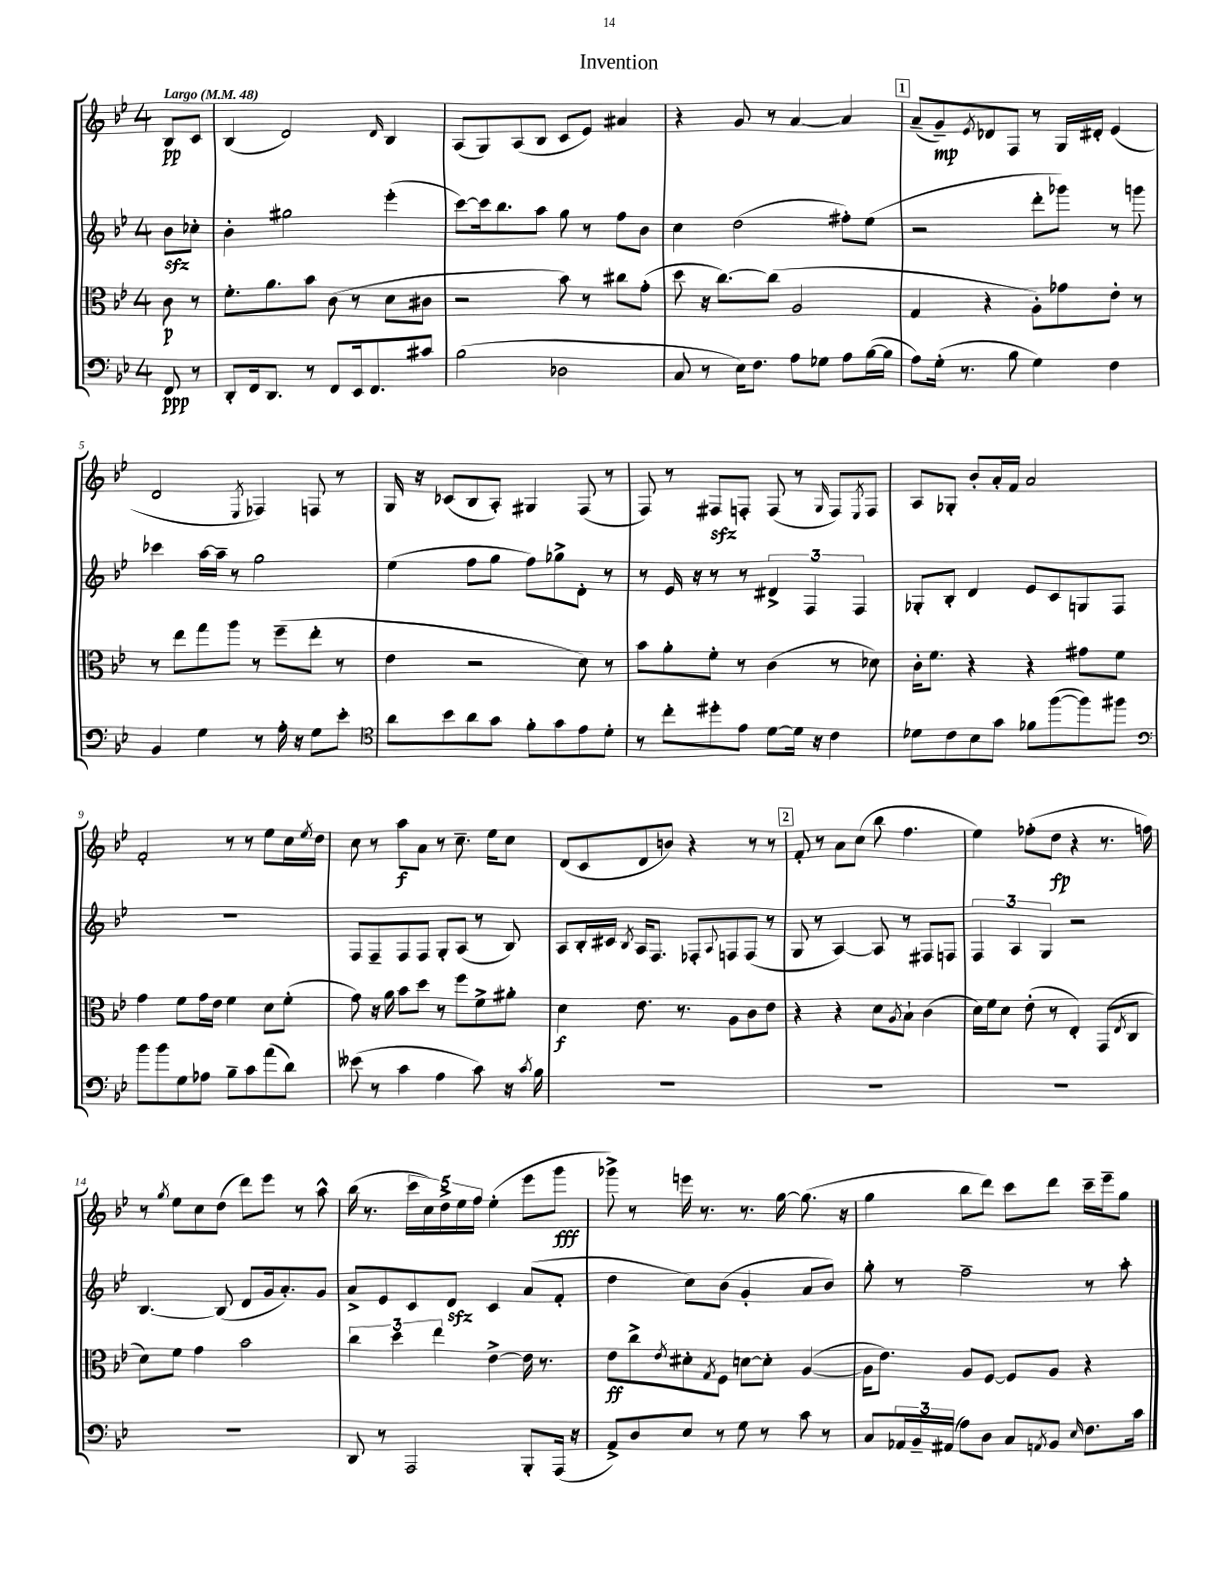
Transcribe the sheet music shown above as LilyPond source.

\header { title = "Invention" }
<<
\new StaffGroup <<
\new Staff = "s0" {
    \clef treble \key bes \major \once \override Staff.TimeSignature.style = #'single-digit \time 4/4 \partial 4 \tempo "Largo" 4 = 48
    bes8\pp c'8 |
    bes4( d'2) \grace { d'16 } bes4 |
    a8( g8) a8( bes8 c'8 ees'8) ais'4 |
    r4 g'8 r8 a'4~ a'4 |
    \mark \markup { \box "1" } a'8--( g'8--\mp) \acciaccatura { ees'8 } des'8 f8 r8 g16 dis'16-. ees'4( |
    d'2 \acciaccatura { ees8 } fes4) f8 r8 |
    g16 r16 ces'8( bes8 a8-.) gis4 f8( r8 |
    f8) r8 fis8\sfz f8-. f8( r8 \grace { g16 } f8) \acciaccatura { ees8 } f8 |
    a8 ges8-. bes'8-. a'16-. f'16 a'2 |
    f'2-. r8 r8 ees''8 c''16 \acciaccatura { ees''8 } d''16 |
    c''8 r8 a''8\f a'8 r8 c''8.-- ees''16 c''8 |
    d'8( c'8 d'8 b'8) r4 r8 r8 |
    \mark \markup { \box "2" } f'8-. r8 a'8 c''8( bes''8 f''4. |
    ees''4) fes''8-.( d''8\fp r4 r8. f''16) |
    r8 \acciaccatura { g''8 } ees''8 c''8 d''8( d'''8) ees'''8 r8 a''8-^ |
    bes''16( r8. \tuplet 5/4 { c'''16 c''16) d''16-> ees''16 f''16 } ees''4-.( ees'''8 g'''8\fff |
    ges'''8->) r8 e'''16 r8. r8. g''16~ g''8.( r16 |
    g''4 bes''8 d'''8) c'''8 d'''8 c'''16-- ees'''16-- g''8 \bar "|." |
}
\new Staff = "s1" {
    \clef treble \key bes \major \once \override Staff.TimeSignature.style = #'single-digit \time 4/4 \partial 4
    bes'8\sfz ces''8-. |
    bes'4-. gis''2 ees'''4-.( |
    c'''8~) c'''16 bes''8. a''8 g''8 r8 f''8 bes'8 |
    c''4 d''2( fis''8-.) ees''8( |
    \mark \markup { \box "1" } r2 d'''8-. ges'''8) r8 g'''8 |
    ces'''4 a''16~ a''16-- r8 g''2 |
    ees''4( f''8 g''8 f''8) ges''8-> d'8-. r8 |
    r8 ees'16 r16 r8 r8 \tuplet 3/2 { dis'4-> f4 f4 } |
    ges8-. bes8-. d'4 ees'8 c'8 g8 f8 |
    R1 |
    f8 f8-- f8 f8 g8-. a8( r8 bes8) |
    a8 bes16-. cis'16 \acciaccatura { bes8 } a16 f8. fes8-. \appoggiatura { a8 } f8 f8( r8 |
    \mark \markup { \box "2" } g8 r8 a4~) a8 r8 fis8 f8 |
    \tuplet 3/2 { f4 a4 g4 } r2 |
    bes4.~ bes8( d'8 g'16 a'8.-.) g'8 |
    a'8-> ees'8 c'8 d'8\sfz c'4 a'8( f'8-. |
    d''4 c''8) bes'8( g'4-. a'8 bes'8) |
    g''8-. r8 f''2-- r8 a''8-. \bar "|." |
}
\new Staff = "s2" {
    \clef alto \key bes \major \once \override Staff.TimeSignature.style = #'single-digit \time 4/4 \partial 4
    c'8\p r8 |
    f'8.-. a'8. bes'8 c'8( r8 d'8 cis'8 |
    r2 bes'8) r8 cis''8 g'8-.( |
    d''8 r16 c''8.~) c''8( a2 |
    \mark \markup { \box "1" } g4 r4 a8-.) ges'8 ees'8-. r8 |
    r8 ees''8 g''8 a''8 r8 f''8--( ees''8-. r8 |
    ees'4 r2 d'8) r8 |
    bes'8 a'8-. f'8-. r8 c'4( r8 des'8) |
    c'16-. f'8. r4 r4 gis'8 f'8 |
    g'4 f'8 g'16 ees'16 f'4 d'8 f'8-.( |
    g'8) r16 a'16 bes'8 d''8 r8 f''8 f'8-> ais'8-. |
    d'4\f ees'8. r8. a8 c'8 ees'8 |
    \mark \markup { \box "2" } r4 r4 d'8 \acciaccatura { a8 } bes8-! c'4( |
    d'16) f'16 d'8 ees'8-.( r8 ees4-.) g,8( \acciaccatura { ees8 } c8 |
    d'8) f'8 g'4 bes'2 |
    \tuplet 3/2 { c''4 d''4 ees''4 } ees'4~-> ees'16 r8. |
    ees'8\ff c''8-> \acciaccatura { ees'8 } dis'8-. \acciaccatura { g8 } f8 d'8~ d'8-. a4~( |
    a16 ees'8.) a8 f8~ f8 a8 r4 \bar "|." |
}
\new Staff = "s3" {
    \clef bass \key bes \major \once \override Staff.TimeSignature.style = #'single-digit \time 4/4 \partial 4
    f,8\ppp r8 |
    d,8-. f,16 d,8. r8 f,8 ees,16 f,8. cis'8 |
    bes2( des2 |
    c8 r8 ees16) f8. a8 ges8 a8 bes16~( bes16 |
    \mark \markup { \box "1" } a8) g16-.( r8. bes8 g4) f4 |
    bes,4 g4 r8 a16-. r16 g8 ees'8-. |
    \clef tenor a'8 bes'8 a'8 g'8 f'8-. g'8 ees'8 d'8-. |
    r8 c''8-. dis''8-. ees'8 d'8~ d'16 r16 c'4 |
    des'8 c'8 bes8 g'8 fes'8 f''8~( f''8) fis''8 |
    \clef bass bes'8 bes'8 g8 aes8 bes8-- c'8 a'8( d'8) |
    eeses'8( r8 c'4 a4 c'8) r16 \acciaccatura { c'8 } bes16 |
    R1 |
    \mark \markup { \box "2" } R1 |
    R1 |
    R1 |
    d,8 r8 a,,2 bes,,8-. a,,16( r16 |
    a,8->) d8 ees8 r8 g8 r8 c'8 r8 |
    c8 \tuplet 3/2 { aes,16 bes,16-- ais,16( } a8) d8 c8 \acciaccatura { a,8 } bes,8 \grace { ees16 } f8. c'16 \bar "|." |
}
>>
>>
